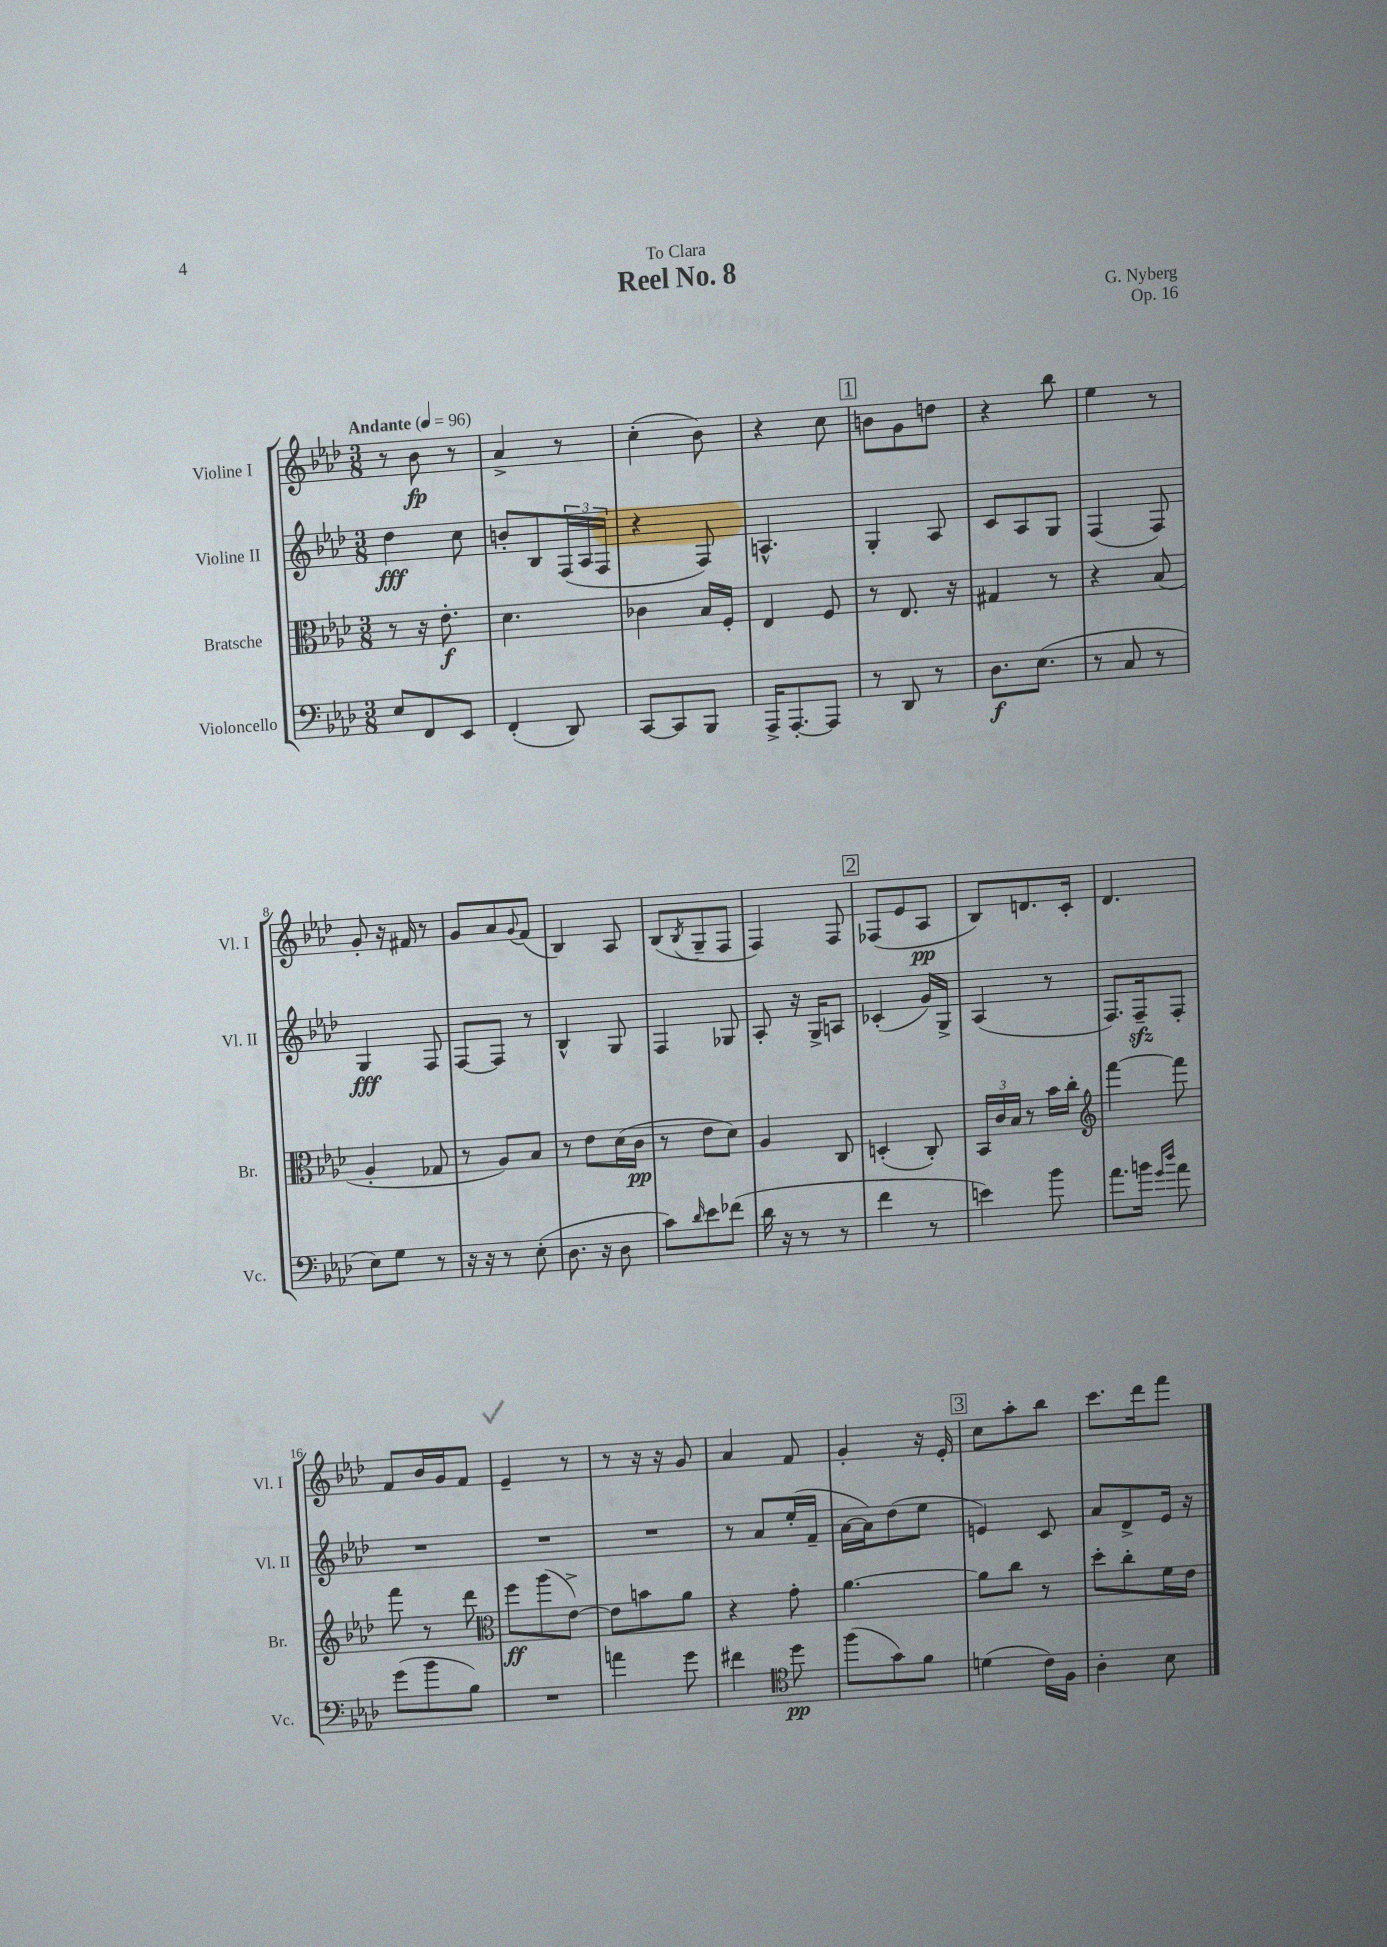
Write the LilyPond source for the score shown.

\header { title = "Reel No. 8" composer = "G. Nyberg" dedication = "To Clara" opus = "Op. 16" }
<<
\new StaffGroup <<
\new Staff = "s0" \with { instrumentName = "Violine I" shortInstrumentName = "Vl. I" } {
    \clef treble \key aes \major \numericTimeSignature \time 3/8 \tempo "Andante" 4 = 96
    r8 bes'8\fp r8 |
    aes'4-> r8 |
    c''4-.( bes'8) |
    r4 c''8 |
    \mark \markup { \box "1" } b'8 g'8 d''8 |
    r4 bes''8 |
    ees''4 r8 |
    g'8-. r16 fis'16 r8 |
    g'8 aes'8 \appoggiatura { g'8 } f'8( |
    bes4) aes8 |
    bes8( \acciaccatura { bes8 } g8-- f8 |
    f4) f8 |
    \mark \markup { \box "2" } fes8( ees'8 aes8\pp |
    bes8) d'8. c'16-. |
    des'4. |
    f'8 bes'16 g'16 f'8 |
    ees'4-- r8 |
    r8 r16 r16 g'8 |
    aes'4 f'8 |
    g'4-. r16 ees'16-. |
    \mark \markup { \box "3" } c''8 aes''8-. bes''8 |
    c'''8. des'''16 f'''8 \bar "|." |
}
\new Staff = "s1" \with { instrumentName = "Violine II" shortInstrumentName = "Vl. II" } {
    \clef treble \key aes \major \numericTimeSignature \time 3/8
    des''4\fff c''8 |
    b'8-. bes8 \tuplet 3/2 { f16( aes16 f16 } |
    r4 f8) |
    a4.-^ |
    \mark \markup { \box "1" } g4-. aes8 |
    c'8 aes8 g8 |
    f4( f8) |
    g4\fff f8 |
    f8~ f8 r8 |
    bes4-^ g8 |
    f4 ges8 |
    aes8-. r16 g16-> a8 |
    \mark \markup { \box "2" } ces'4-.( g'16) g16-> |
    aes4( r8 |
    f8.) f16--\sfz f8-. |
    R4. |
    R4. |
    R4. |
    r8 aes'8 ees''16-.( f'16-- |
    aes'16~ aes'16) des''8( ees''8 |
    \mark \markup { \box "3" } e'4) c'8 |
    aes'8 des'8-> ees'16 r16 \bar "|." |
}
\new Staff = "s2" \with { instrumentName = "Bratsche" shortInstrumentName = "Br." } {
    \clef alto \key aes \major \numericTimeSignature \time 3/8
    r8 r16 ees'8.-.\f |
    des'4. |
    ces'4 bes16 f16-. |
    ees4 f8 |
    \mark \markup { \box "1" } r8 ees8. r16 |
    gis4 r8 |
    r4 bes8( |
    aes4-. ges8 |
    r8 aes8) bes8 |
    r8 ees'8 des'16( c'16\pp |
    r8 ees'8 des'8) |
    aes4 c8 |
    \mark \markup { \box "2" } d4-.( c8-.) |
    \tuplet 3/2 { bes,16 c'16 bes16 } r8 bes'16 c''16-. |
    \clef treble f'''4~ f'''8 |
    f'''8 r8 des'''8 |
    \clef alto f''8\ff aes''8( ees'8~->) |
    ees'8 b'8 aes'8 |
    r4 g'8-. |
    aes'4.~ |
    \mark \markup { \box "3" } aes'8 c''8 r8 |
    des''8-. c''8-. f'16 ees'16 \bar "|." |
}
\new Staff = "s3" \with { instrumentName = "Violoncello" shortInstrumentName = "Vc." } {
    \clef bass \key aes \major \numericTimeSignature \time 3/8
    ees8 f,8 ees,8 |
    f,4-.( des,8) |
    c,8~ c,8 bes,,8 |
    aes,,16-> aes,,8.~-. aes,,8 |
    \mark \markup { \box "1" } r8 des,8 r8 |
    des8.\f ees8.( |
    r8 c8 r8 |
    ees8) g8 r8 |
    r16 r16 r8 ees8-.( |
    des8. r16 des8 |
    c'8) \grace { des'16 } ees'8 fes'8( |
    des'16 r16 r8 r8 |
    \mark \markup { \box "2" } f'4 r8 |
    e'4) bes'8 |
    aes'8. b'16 \grace { g'16 des''16 } aes'8 |
    g'8( bes'8 bes8) |
    R4. |
    a'4 g'8 |
    fis'4 \clef tenor des''8\pp |
    f''8( g'8) f'8 |
    \mark \markup { \box "3" } d'4( c'16) f16 |
    aes4-. bes8 \bar "|." |
}
>>
>>
